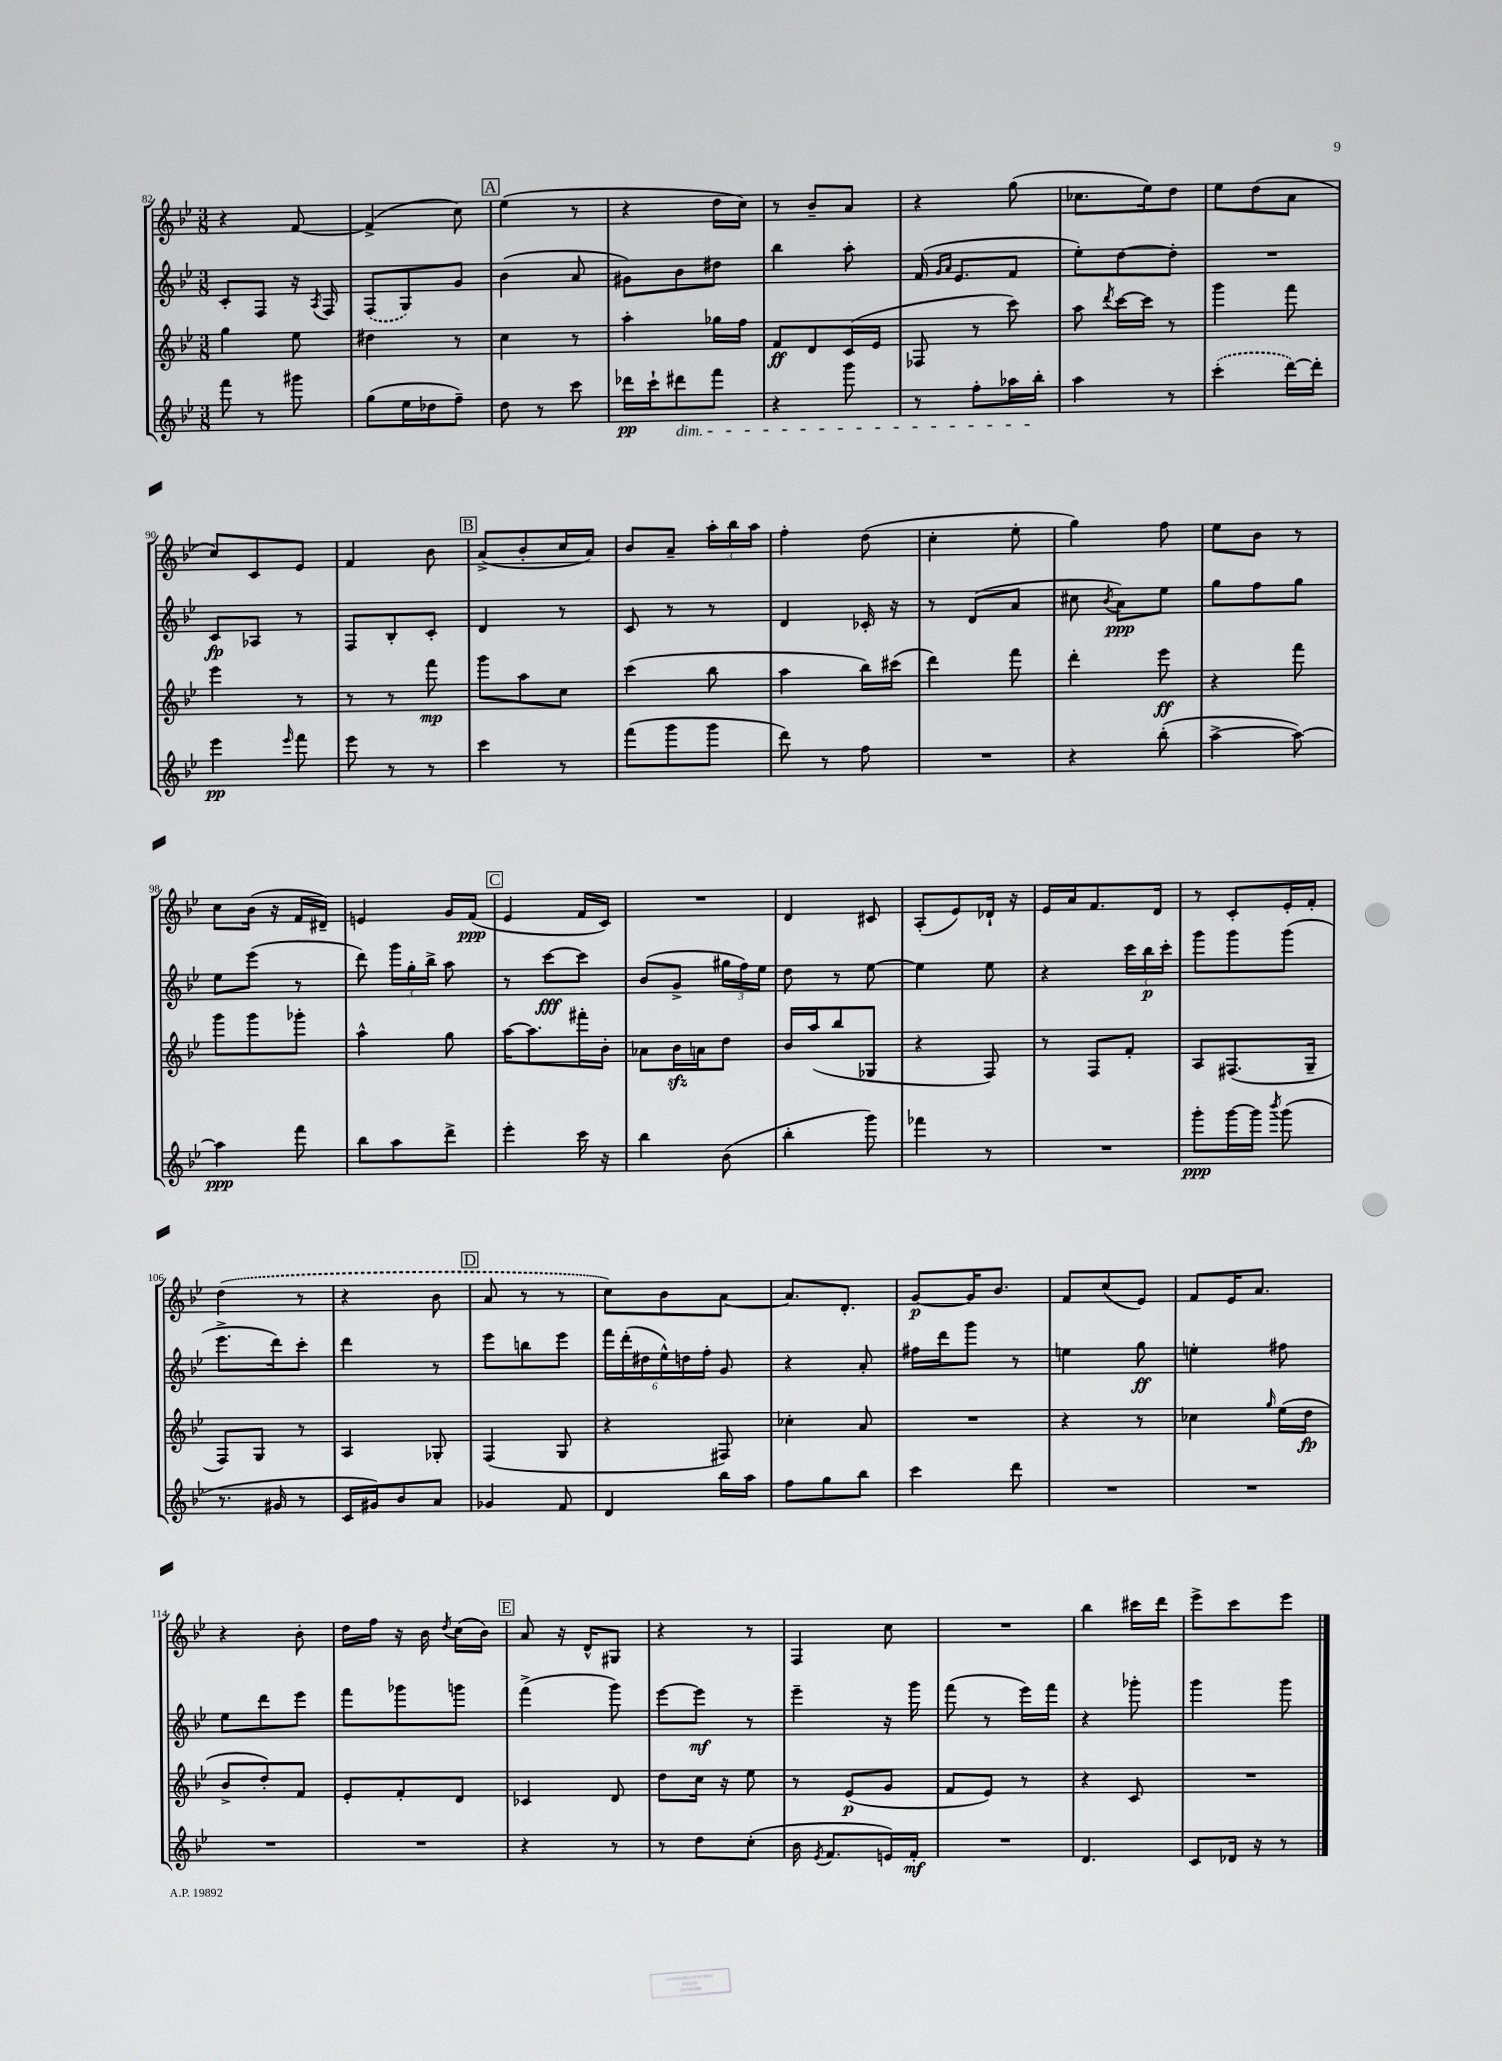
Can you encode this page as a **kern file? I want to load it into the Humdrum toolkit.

**kern	**kern	**kern	**kern
*staff4	*staff3	*staff2	*staff1
*clefG2	*clefG2	*clefG2	*clefG2
*k[b-e-]	*k[b-e-]	*k[b-e-]	*k[b-e-]
*M3/8	*M3/8	*M3/8	*M3/8
8fff	4gg	8c'	4r
8r	.	8F	.
8ggg#	8ee-	16r	[8f
.	.	8qA	.
.	.	16F	.
=	=	=	=
(8gg	4dd#	(8F	(4f^]
16ee-	.	8G)	.
16dd-	.	.	.
8ff~)	8r	8g	8cc)
=	=	=	=
8dd	4cc	(4b-	(4ee-
8r	.	.	.
8ccc	8r	8a	8r
=	=	=	=
16ddd-	4aa'	8g#)	4r
16ccc`	.	.	.
8ddd#	.	8b-	.
8fff	16gg-	8dd#	16dd
.	16ff	.	16cc)
=	=	=	=
4r	8f	4bb-	8r
.	8d	.	8b-~
8ggg	(16c	8aa'	8a
.	16e-	.	.
=	=	=	=
8r	8F-	(16f	4r
.	.	16qqg	.
.	.	16qqa	.
.	.	8.e-	.
8ff'	8r	.	.
16aa-	8ccc)	8f	(8gg
16bb-'	.	.	.
=	=	=	=
4aa	8aa	8ee-')	8.cc-
.	8qddd	.	.
.	[16ccc	[8dd	.
.	16ccc]	.	16ee-)
8r	8r	8dd']	8dd
=	=	=	=
(4ccc'	4ggg	4.r	8ee-
.	.	.	(8dd
[16ddd)	8fff	.	8a
16ddd']	.	.	.
=	=	=	=
4eee-	4eee-	8c	8cc)
.	.	8A-	8c
16qqeee-	.	.	.
8fff	8r	8r	8e-
=	=	=	=
8eee-	8r	8F	4f
8r	8r	8B-'	.
8r	8fff	8c'	8b-
=	=	=	=
4ccc	8ggg	4d	(8a^
.	8aa	.	8b-'
8r	8cc	8r	16cc
.	.	.	16a)
=	=	=	=
(8fff	(4ccc	8c	8b-
8ggg	.	8r	8a~
8ggg	8bb-	8r	24aa'
.	.	.	24bb-
.	.	.	24aa
=	=	=	=
8ddd)	4aa	4d	4ff'
8r	.	.	.
8ff	16bb-)	16c-'	(8dd
.	(16ccc#	16r	.
=	=	=	=
4.r	4ddd)	8r	4cc'
.	.	(8d	.
.	8fff	8a	8ee-'
=	=	=	=
4r	4ddd'	8cc#	4gg)
.	.	8qb-	.
.	.	8a)	.
(8bb-'	8eee-	8ee-	8ff
=	=	=	=
[4aa^	4r	8gg	8ee-
.	.	8ff	8b-
8aa_)	8fff	8gg	8r
=	=	=	=
4aa]	8ggg	8ee-	8cc
.	8ggg	(8eee-	(16b-
.	.	.	16r
8fff	8ggg-'	8r	16f
.	.	.	16d#~)
=	=	=	=
8bb-	4aa^^	8ddd)	4e
8aa	.	24ggg	.
.	.	24gg'	.
.	.	24bb-^	.
8ddd^	8gg	8aa	16g
.	.	.	(16f
=	=	=	=
4eee-'	[16aa	8r	4e-
.	8.aa]	.	.
.	.	[8ccc	.
16ccc	16fff#'	8ccc]	16f
16r	16b-'	.	16c)
=	=	=	=
4bb-	8a-	(8b-	4.r
.	16b-	8g^	.
.	16a	.	.
(8b-	8dd	24gg#	.
.	.	24ff)	.
.	.	24ee-	.
=	=	=	=
4bb-'	16b-	8dd	4d
.	(16aa	.	.
.	8bb-	8r	.
8ggg)	8G-	[8ee-	8c#
=	=	=	=
4fff-	4r	4ee-]	(8A'
.	.	.	8e-)
8r	8F)	8ee-	16d-`
.	.	.	16r
=	=	=	=
4.r	8r	4r	16e-
.	.	.	16a
.	8F	.	8.f
.	8f'	24ccc	.
.	.	24bb-	.
.	.	.	16d
.	.	24ccc'	.
=	=	=	=
8ggg'	8A	8ggg	8r
[16ggg	(8.F#	8ggg	8c'
16ggg]	.	.	.
8qbbb-	.	.	.
(8ggg	.	(8ggg	16e-'
.	16G~	.	16f'
=	=	=	=
8.r	8F)	8.eee-^	(4dd
.	8G	.	.
16g#	.	16ddd)	.
8r	8r	8ccc'	8r
=	=	=	=
16c	4A	4ddd	4r
16g#)	.	.	.
8b-	.	.	.
8a	8G-'	8r	8b-
=	=	=	=
4g-	(4F	8eee-	8a
.	.	8bb	8r
8f	8G	8eee-	8r
=	=	=	=
4d	4r	24fff	8cc)
.	.	(24ddd'	.
.	.	24dd#	.
.	.	24ee-^^)	8b-
.	.	24dd	.
.	.	24ff'	.
16bb-	8F#)	8g	[8a
16aa	.	.	.
=	=	=	=
8ff	4cc-'	4r	8.a]
8gg	.	.	.
.	.	.	8.d'
8bb-	8a	8a'	.
=	=	=	=
4ccc	4.r	16ff#	[8g
.	.	16ddd	.
.	.	8ggg	16g]
.	.	.	8.b-
8ddd	.	8r	.
=	=	=	=
4.r	4r	4ee	8f
.	.	.	(8cc
.	8r	8gg	8e-)
=	=	=	=
4.r	4cc-	4ee'	8f
.	.	.	16e-
.	.	.	8.a
.	16qqgg	.	.
.	(16ee-	8ff#	.
.	16dd	.	.
=	=	=	=
4.r	8b-^	8ee-	4r
.	8dd')	8ddd	.
.	8f	8eee-	8b-'
=	=	=	=
4.r	8e-'	8fff	16dd
.	.	.	16ff
.	8f'	8ggg-	16r
.	.	.	16b-
.	.	.	8qdd
.	8d	8ggg	(16cc
.	.	.	16b-)
=	=	=	=
4r	4c-	(4fff^	8a
.	.	.	16r
.	.	.	16d^^
8r	8d	8ggg)	8G#
=	=	=	=
8r	8dd	[8eee-	4r
8dd	16cc	8eee-]	.
.	16r	.	.
(8cc'	8ee-	8r	8r
=	=	=	=
16b-	8r	4eee-~	4F
8qe-	.	.	.
8.f	.	.	.
.	(8e-	.	.
16e)	8g	16r	8cc
16f'	.	16ggg	.
=	=	=	=
4.r	8f	(8fff	4.r
.	8e-)	8r	.
.	8r	16eee-)	.
.	.	16fff	.
=	=	=	=
4.d	4r	4r	4bb-
.	8c	8ggg-'	16ccc#
.	.	.	16ddd
=	=	=	=
8c	4.r	4ggg	8eee-^
16d-	.	.	8ccc
16r	.	.	.
8r	.	8ggg	8eee-
==	==	==	==
*-	*-	*-	*-
